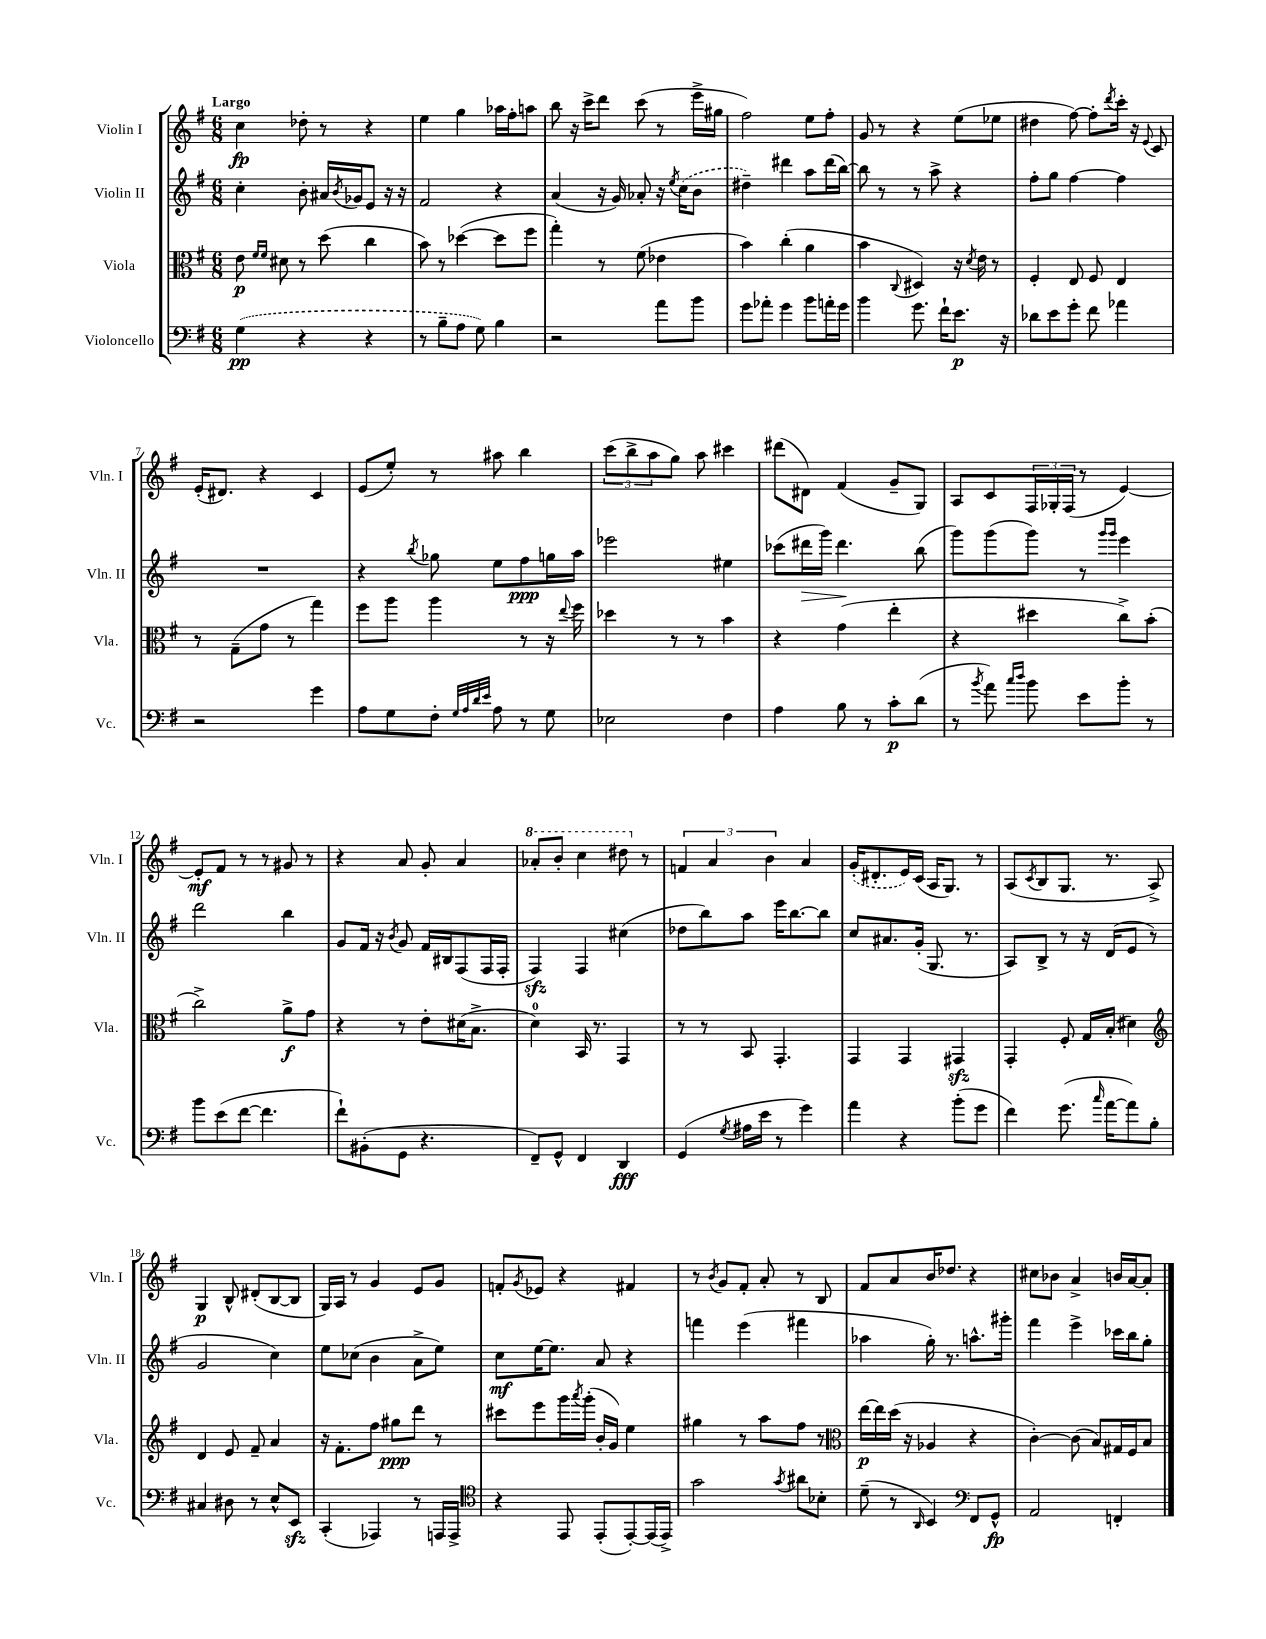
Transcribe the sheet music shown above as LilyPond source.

<<
\new StaffGroup <<
\new Staff = "s0" \with { instrumentName = "Violin I" shortInstrumentName = "Vln. I" } {
    \clef treble \key g \major \numericTimeSignature \time 6/8 \tempo "Largo"
    c''4\fp des''8-. r8 r4 |
    e''4 g''4 aes''16 fis''16-. a''8 |
    b''8 r16 c'''16-> d'''8 c'''8( r8 e'''16-> gis''16 |
    fis''2) e''8 fis''8-. |
    g'8 r8 r4 e''8( ees''8 |
    dis''4 fis''8~) fis''8-. \acciaccatura { d'''8 } c'''16-. r16 \appoggiatura { e'8 } c'8 |
    e'16-.( dis'8.) r4 c'4 |
    e'8( e''8-.) r8 ais''8 b''4 |
    \tuplet 3/2 { c'''8( b''8-> a''8 } g''8) a''8 cis'''4 |
    dis'''8( dis'8) fis'4( g'8-- g8) |
    a8 c'8 \tuplet 3/2 { fis16 ges16-. fis16( } r8 e'4~) |
    e'8-.\mf fis'8 r8 r8 gis'8 r8 |
    r4 a'8 g'8-. a'4 |
    \ottava #1 aes''8-. b''8-. c'''4 dis'''8 \ottava #0 r8 |
    \tuplet 3/2 { f'4 a'4 b'4 } a'4 |
    \once \slurDashed g'16-.( dis'8.-. e'16) c'16( a16 g8.) r8 |
    a8( \acciaccatura { c'8 } b8 g8. r8. a8->) |
    g4\p b8-^ dis'8-.( b8~ b8 |
    g16) a16 r8 g'4 e'8 g'8 |
    f'8-. \acciaccatura { g'8 } ees'8 r4 fis'4 |
    r8 \acciaccatura { b'8 } g'8 fis'8-. a'8-. r8 b8 |
    fis'8 a'8 b'16 des''8. r4 |
    cis''8 bes'8 a'4-> b'16 a'16~ a'8-. \bar "|." |
}
\new Staff = "s1" \with { instrumentName = "Violin II" shortInstrumentName = "Vln. II" } {
    \clef treble \key g \major \numericTimeSignature \time 6/8
    c''4-. b'8-. ais'16 \acciaccatura { b'8 } ges'16 e'8 r16 r16 |
    fis'2 r4 |
    a'4( r16 g'16) aes'8-. r16 \acciaccatura { e''8 } \once \slurDashed c''16( b'8 |
    dis''4--) dis'''4 a''8 dis'''16( b''16~) |
    b''8 r8 r8 a''8-> r4 |
    fis''8-. g''8 fis''4~ fis''4 |
    R2. |
    r4 \acciaccatura { b''8 } ges''8 e''8 fis''8\ppp g''16 a''16 |
    ees'''2 eis''4 |
    ces'''8( dis'''16\> g'''16) dis'''4.\! b''8( |
    g'''8) g'''8( g'''8) r8 \grace { g'''16 g'''16 } e'''4 |
    d'''2 b''4 |
    g'8 fis'16 r16 \acciaccatura { b'8 } g'8 fis'16 bis16 fis8( fis16 fis16-. |
    fis4\sfz) fis4 cis''4( |
    des''8 b''8) a''8 e'''16 b''8.~ b''8 |
    c''8 ais'8. g'16-.( g8. r8. |
    a8) b8-> r8 r16 d'16( e'8 r8 |
    g'2 c''4) |
    e''8 ces''8( b'4 a'8-> e''8) |
    c''8\mf e''16~ e''8. a'8 r4 |
    f'''4 e'''4( fis'''4 |
    aes''4 g''16-.) r8. a''8.-^ gis'''16-. |
    fis'''4 e'''4-> ces'''16 b''16 g''8-. \bar "|." |
}
\new Staff = "s2" \with { instrumentName = "Viola" shortInstrumentName = "Vla." } {
    \clef alto \key g \major \numericTimeSignature \time 6/8
    e'8\p \grace { fis'16 fis'16 } dis'8 r8 d''8( c''4 |
    b'8) r8 des''4~( des''8 fis''8 |
    g''4-.) r8 fis'8( ees'4 |
    b'4) c''4-.( a'4 |
    b'4 \appoggiatura { c8 } dis4) r16 \acciaccatura { d'8 } e'16 r8 |
    fis4-. e8 fis8 e4 |
    r8 g8--( g'8 r8 g''4) |
    fis''8 a''8 a''4 r8 r16 \appoggiatura { e''8 } fis''16 |
    des''4 r8 r8 b'4 |
    r4 g'4( e''4-. |
    r4 dis''4 c''8->) b'8-.( |
    c''2->) a'8->\f g'8 |
    r4 r8 e'8-. dis'16( b8.-> |
    d'4-0) b,16 r8. g,4 |
    r8 r8 b,8 g,4.-. |
    g,4 g,4 gis,4\sfz |
    g,4-. fis8-. g16 b16-.( dis'4) |
    \clef treble d'4 e'8 fis'8-- a'4 |
    r16 fis'8.-. fis''8 gis''8\ppp d'''8 r8 |
    cis'''8 e'''8 g'''16 \acciaccatura { a'''8 } g'''16-.( b'16-. g'16) e''4 |
    gis''4 r8 a''8 fis''8 r8 |
    \clef alto e''16~\p e''16 d''16( r16 aes4 r4 |
    c'4~-.) c'8( b8) gis16 fis16 b8 \bar "|." |
}
\new Staff = "s3" \with { instrumentName = "Violoncello" shortInstrumentName = "Vc." } {
    \clef bass \key g \major \numericTimeSignature \time 6/8
    \once \slurDashed g4\pp( r4 r4 |
    r8 b8-- a8 g8) b4 |
    r2 a'8 b'8 |
    g'8 aes'8-. g'4 b'8 a'16-. g'16 |
    b'4 g'8. fis'16-! e'8.\p r16 |
    des'8 e'8 g'8-. fis'8 aes'4 |
    r2 g'4 |
    a8 g8 fis8-. \grace { g32 a32 d'32 e'32 } a8 r8 g8 |
    ees2 fis4 |
    a4 b8 r8 c'8-.\p d'8( |
    r8 \acciaccatura { b'8 } a'8) \grace { c''16 d''16 } b'8 e'8 b'8-. r8 |
    b'8 e'8( fis'8~ fis'4. |
    fis'8-!) bis,8-.( g,8 r4. |
    fis,8--) g,8-^ fis,4 d,4\fff |
    g,4( \acciaccatura { g8 } ais16 e'16 r8 g'4) |
    a'4 r4 b'8-.( g'8 |
    fis'4) g'8.( \grace { c''16 } a'16~ a'8) b8-. |
    cis4 dis8 r8 e8-^ e,8\sfz |
    c,4-.( aes,,4) r8 a,,16 a,,16-> |
    \clef tenor r4 e,8 e,8-.( e,8~-.) e,16( e,16->) |
    g'2 \acciaccatura { g'8 } ais'8 bes8-. |
    d'8--( r8 \grace { a,16 } b,4) \clef bass fis,8 g,8-^\fp |
    a,2 f,4-. \bar "|." |
}
>>
>>
